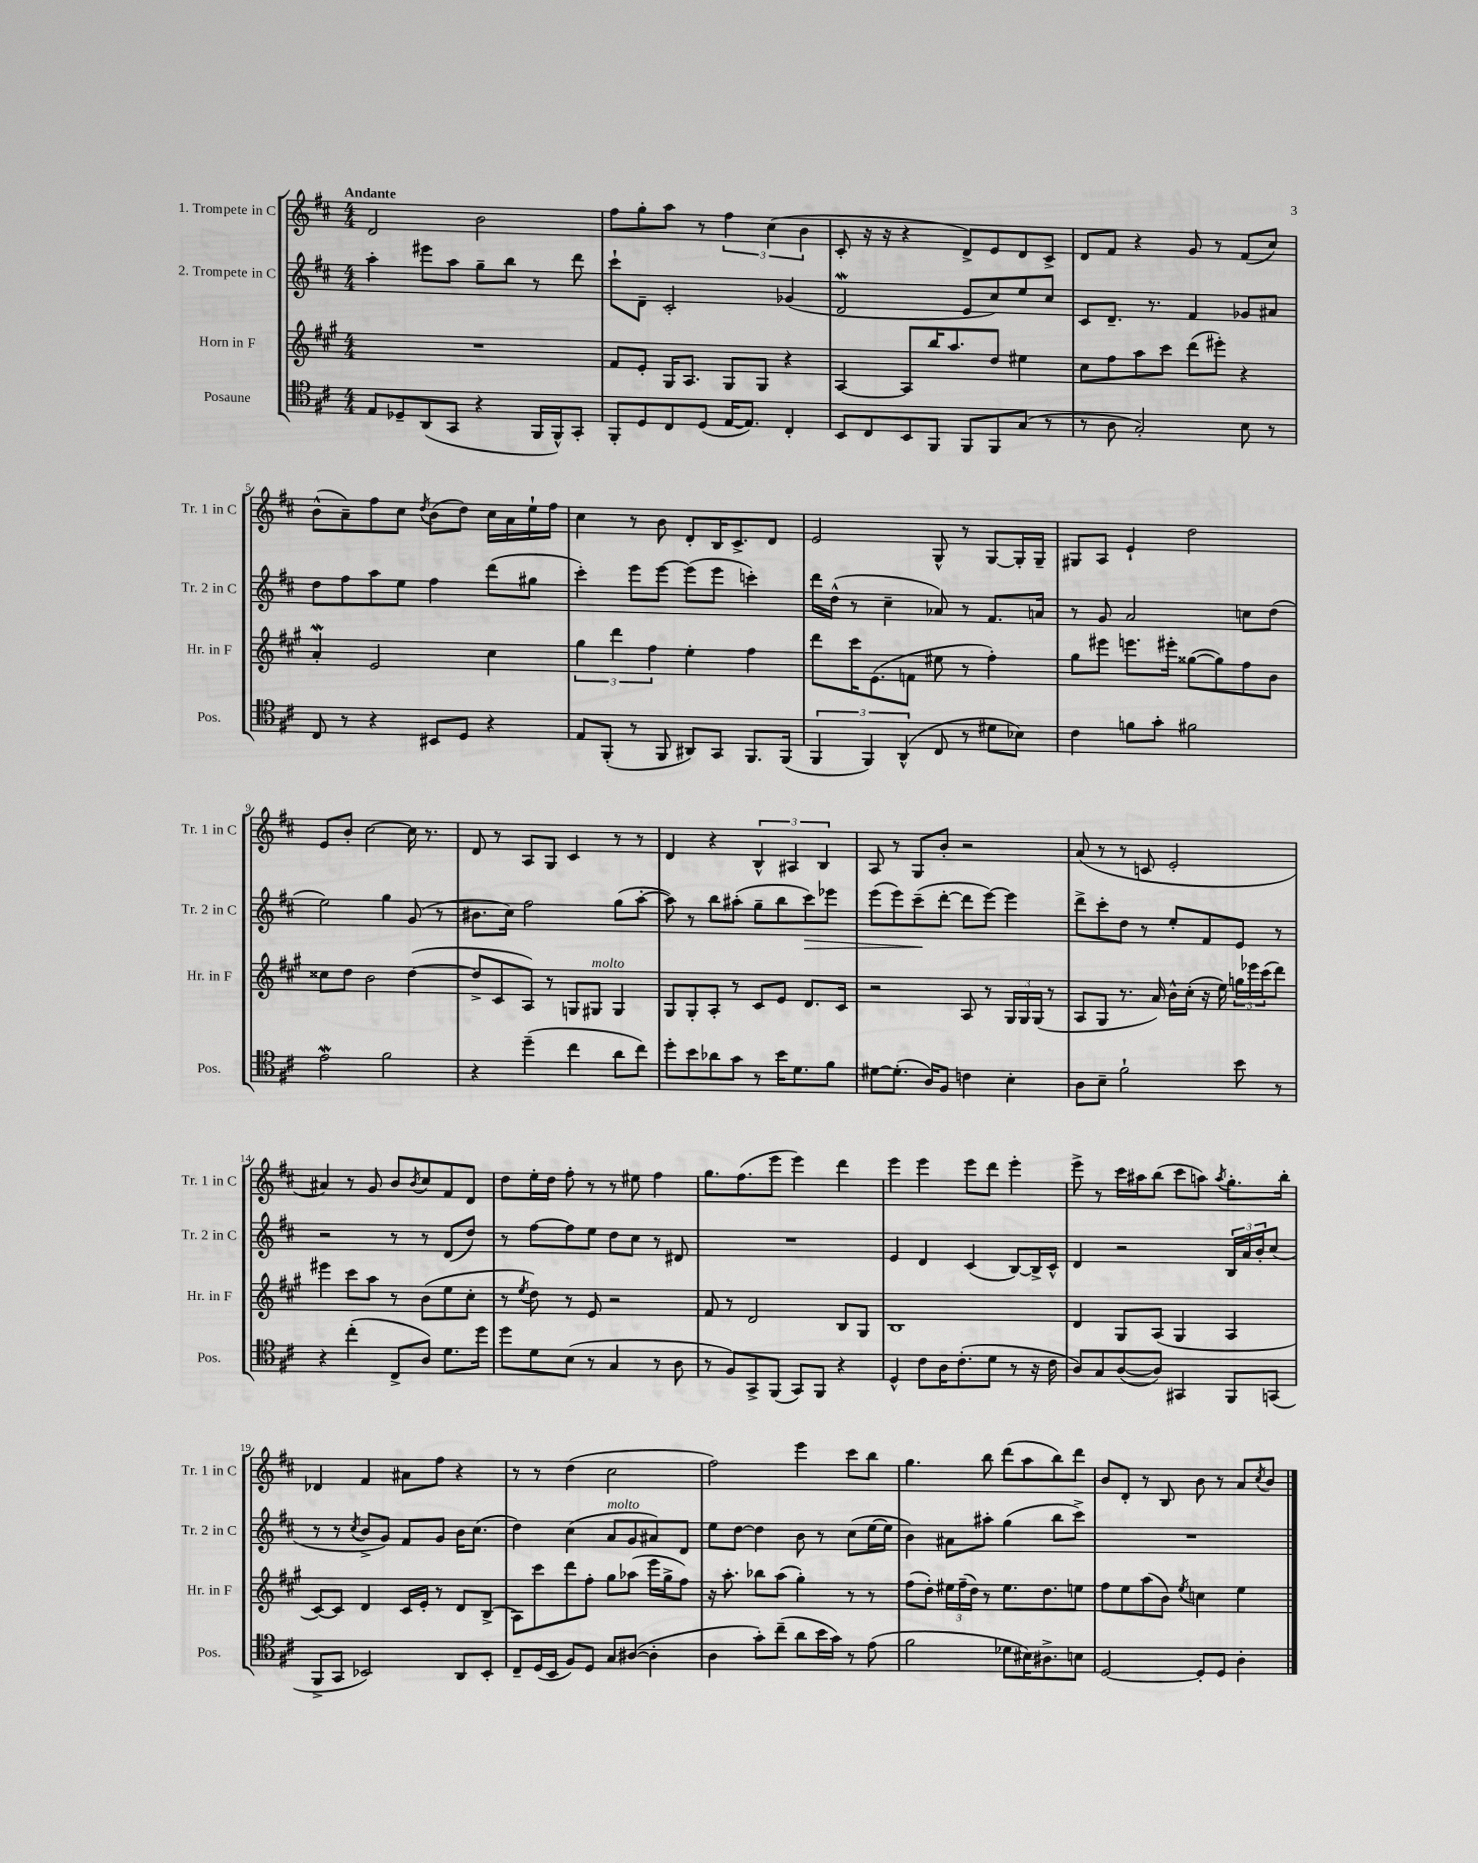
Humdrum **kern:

**kern	**kern	**kern	**kern
*staff4	*staff3	*staff2	*staff1
*clefC4	*clefG2	*clefG2	*clefG2
*k[f#c#]	*k[f#c#g#]	*k[f#c#]	*k[f#c#]
*M4/4	*M4/4	*M4/4	*M4/4
8E	1r	4aa'	2d
8D-~	.	.	.
(8AA	.	8eee#	.
8GG	.	8aa	.
4r	.	8gg~	2b
.	.	8bb	.
16FF#	.	8r	.
16FF#^^)	.	.	.
8GG'	.	8ddd	.
=	=	=	=
8FF#'	8f#	8ccc#`	8ff#
8D	8e'	8d~	8gg'
8C#	16G#	2c#'	8aa
.	8.A	.	.
(8D	.	.	8r
[16E	8G#	.	6ff#
8.E])	.	.	.
.	8G#	.	.
.	.	.	(6cc#
4C#'	4r	(4g-	.
.	.	.	6b
=	=	=	=
8BB	[4A	2d	8c#'
8C#	.	.	16r
.	.	.	16r
8BB	8A]	.	4r
8FF#	16bb	.	.
.	8.aa	.	.
8FF#	.	8e	8d^)
8FF#	8dd	8cc#)	8e
(8G	4ee#	8ee	8d
8r	.	8cc#	8c#^
=	=	=	=
8r	8cc#	8c#	8d
8A	8ff#	8.d~	8f#
2G')	8aa	.	4r
.	.	8.r	.
.	8ccc#	.	.
.	(8ddd	4f#	8g
.	8eee#')	.	8r
8B	4r	8g-	(8f#
8r	.	8a#	8cc#)
=	=	=	=
8C#	4a'	8dd	(8b^^
8r	.	8ff#	8a~)
4r	2e	8aa	8ff#
.	.	8ee	8cc#
.	.	.	8qdd
8BB#	.	4ff#	(8b
8D	.	.	8dd)
4r	4cc#	(8ddd	16cc#
.	.	.	16a
.	.	8gg#	16ee`
.	.	.	16ff#
=	=	=	=
8E	6gg#	4ccc#')	4cc#
(8FF#'	.	.	.
.	6ddd	.	.
8r	.	8eee	8r
.	6ff#	.	.
8FF#	.	[8eee	8b
8AA#)	4ee'	(8eee]	8d'
8GG	.	8eee	16B
.	.	.	8.c#^
8.FF#	4ff#	4ccc')	.
.	.	.	8d
(16FF#	.	.	.
=	=	=	=
6FF#	8ddd	16ddd	2e
.	.	(16dd^^	.
.	16ccc#	8r	.
6FF#)	.	.	.
.	(8.e	.	.
.	.	4cc#~	.
(6AA^^	.	.	.
.	8f	.	.
8C#	8ee#	8a-)	8G^^
8r	8r	8r	8r
8d#	4ff#')	8.f#	[8G
8B-)	.	.	16G']
.	.	16a	16G~
=	=	=	=
4c#	8gg#	8r	8G#
.	8eee#	8g	8A
8f	8.eee	2a	4e`
8g'	.	.	.
.	16eee#'	.	.
2f#	([8gg##	.	2dd
.	8gg##])	.	.
.	8ff#	8cc	.
.	8b	(8dd	.
=	=	=	=
2e	8cc##	2ee)	8e
.	8dd	.	8b'
.	2b	.	[2cc#
2f#	.	4gg	.
.	([4dd	(8g	16cc#]
.	.	.	8.r
.	.	8r	.
=	=	=	=
4r	8dd^]	8.b#	8d
.	8c#	.	8r
.	.	16cc#)	.
(4dd~	8A)	2ff#	8A
.	8r	.	8G
4cc#	8G	.	4c#
.	8G#	.	.
8a	4G#	(8gg	8r
8cc#)	.	[8aa'	8r
=	=	=	=
8dd'	8G#	8aa])	4d
8b	8G#'	8r	.
8a-	8A'	8bb	4r
8g	8r	(8aa#'	.
8r	8c#	8gg~	6B^^
16b	8e	8bb	.
.	.	.	6A#
8.d	.	.	.
.	8.d	8ccc#)	.
.	.	.	6B
8f#	.	8eee-	.
.	16c#	.	.
=	=	=	=
[8d#	2r	(8eee	8A
(8.d#']	.	8eee)	8r
.	.	(8ccc#~	8G
16A)	.	.	.
8F#	.	[8ddd'	8b'
4c	8A	8ddd]	2r
.	8r	[8eee)	.
4B'	24G#	4eee]	.
.	24G#	.	.
.	(24G#	.	.
.	8r	.	.
=	=	=	=
8A	8A	8ddd^	(8a
8B~	8G#	8ccc#'	8r
2f#`	8.r	8dd	8r
.	.	8r	8c
.	16a)	.	.
.	16b^^	8ee'	2e'
.	(16cc#'	.	.
.	16r	8f#	.
.	16ee)	.	.
8b	24gg	8e	.
.	24eee-	.	.
.	(24ccc#	.	.
8r	8ddd)	8r	.
=	=	=	=
4r	4eee#	2r	4a#)
(4cc#'	8ccc#	.	8r
.	8aa	.	8g
8C#^	8r	8r	8b
.	.	.	8qb
8A)	(8b	8r	8cc#
8.d	8ee	(8d	8f#
.	8cc#'	8dd)	8d
16dd	.	.	.
=	=	=	=
8dd	8r	8r	8dd
.	8qee	.	.
8d	8dd)	[8ff#	16ee'
.	.	.	16dd
(8B	8r	8ff#]	8ff#'
8r	8e	8ee	8r
4G	2r	8dd	8r
.	.	8cc#	8ee#
8r	.	8r	4ff#
8A	.	8d#	.
=	=	=	=
8r	8f#	1r	8.gg
8F#)	8r	.	.
.	.	.	(8.ff#
8GG^	2d	.	.
(8FF#	.	.	8eee
8GG)	.	.	4eee)
8FF#	.	.	.
4r	8B	.	4ddd
.	8G#	.	.
=	=	=	=
4D^^	1B	4e	4eee
8c#	.	4d	4eee
16A	.	.	.
(8.c#'	.	.	.
.	.	(4c#	8eee
8d	.	.	8ddd
8r	.	[8B)	4eee'
16r	.	16B^]	.
16c#	.	16c#^^	.
=	=	=	=
8A)	4d	4d	8eee^
8G	.	.	8r
([8A	8G#	2r	16ccc#
.	.	.	16aa#
8A])	(8A	.	(8bb
4GG#	4G#	.	8ccc#
.	.	.	8aa)
.	.	.	8qaa
8FF#	4A	24B	8.gg'
.	.	24a	.
.	.	24b'	.
(8GG	.	(8cc#	.
.	.	.	16bb'
=	=	=	=
8FF#^	[8c#)	8r	4d-
8GG	8c#]	8r	.
.	.	8qcc#	.
2BB-)	4d	8b^	4f#
.	.	8g)	.
.	16c#	8f#	8a#
.	16e'	.	.
.	8r	8g	8ff#
8AA	8d	16b	4r
.	.	(8.cc#	.
8BB-'	(8B^	.	.
=	=	=	=
8C#~	8A)	4dd)	8r
(16D	8ccc#	.	8r
16BB	.	.	.
8F#)	8ddd	(4cc#	(4dd
8D	8ff#'	.	.
8G	8gg#	8a	2cc#
([8A#	(8aa-	8g	.
4A#']	16eee	8a#)	.
.	16gg#^	.	.
.	8ff#)	8d	.
=	=	=	=
4A	16r	8ee	2ff#)
.	8.aa'	.	.
.	.	[8dd	.
8g')	8bb-	4dd]	.
(8cc#~	(8aa	.	.
8a	4gg#')	8b	4eee
16b	.	8r	.
16g)	.	.	.
8r	8r	(8cc#	8ccc#
(8e	8r	[16ee	8bb
.	.	16ee]	.
=	=	=	=
2f#	(8ff#	4b)	4.gg
.	8dd')	.	.
.	24ee#	8a#	.
.	(24ff#~	.	.
.	24dd)	.	.
.	8r	8aa#'	8bb
8d-	8.ee#	(4gg	(8ddd
16B#)	.	.	8aa
8.A#^	8.dd	.	.
.	.	8bb	8bb)
8B	8ee	8ccc#^)	8ddd
=	=	=	=
[2D	8ff#	1r	8b
.	8ee	.	8d'
.	(8aa	.	8r
.	8b)	.	8B
.	8qee	.	.
8D']	4cc	.	8b
8D	.	.	8r
4A'	4ee	.	8a
.	.	.	8qcc#
.	.	.	8b
==	==	==	==
*-	*-	*-	*-
